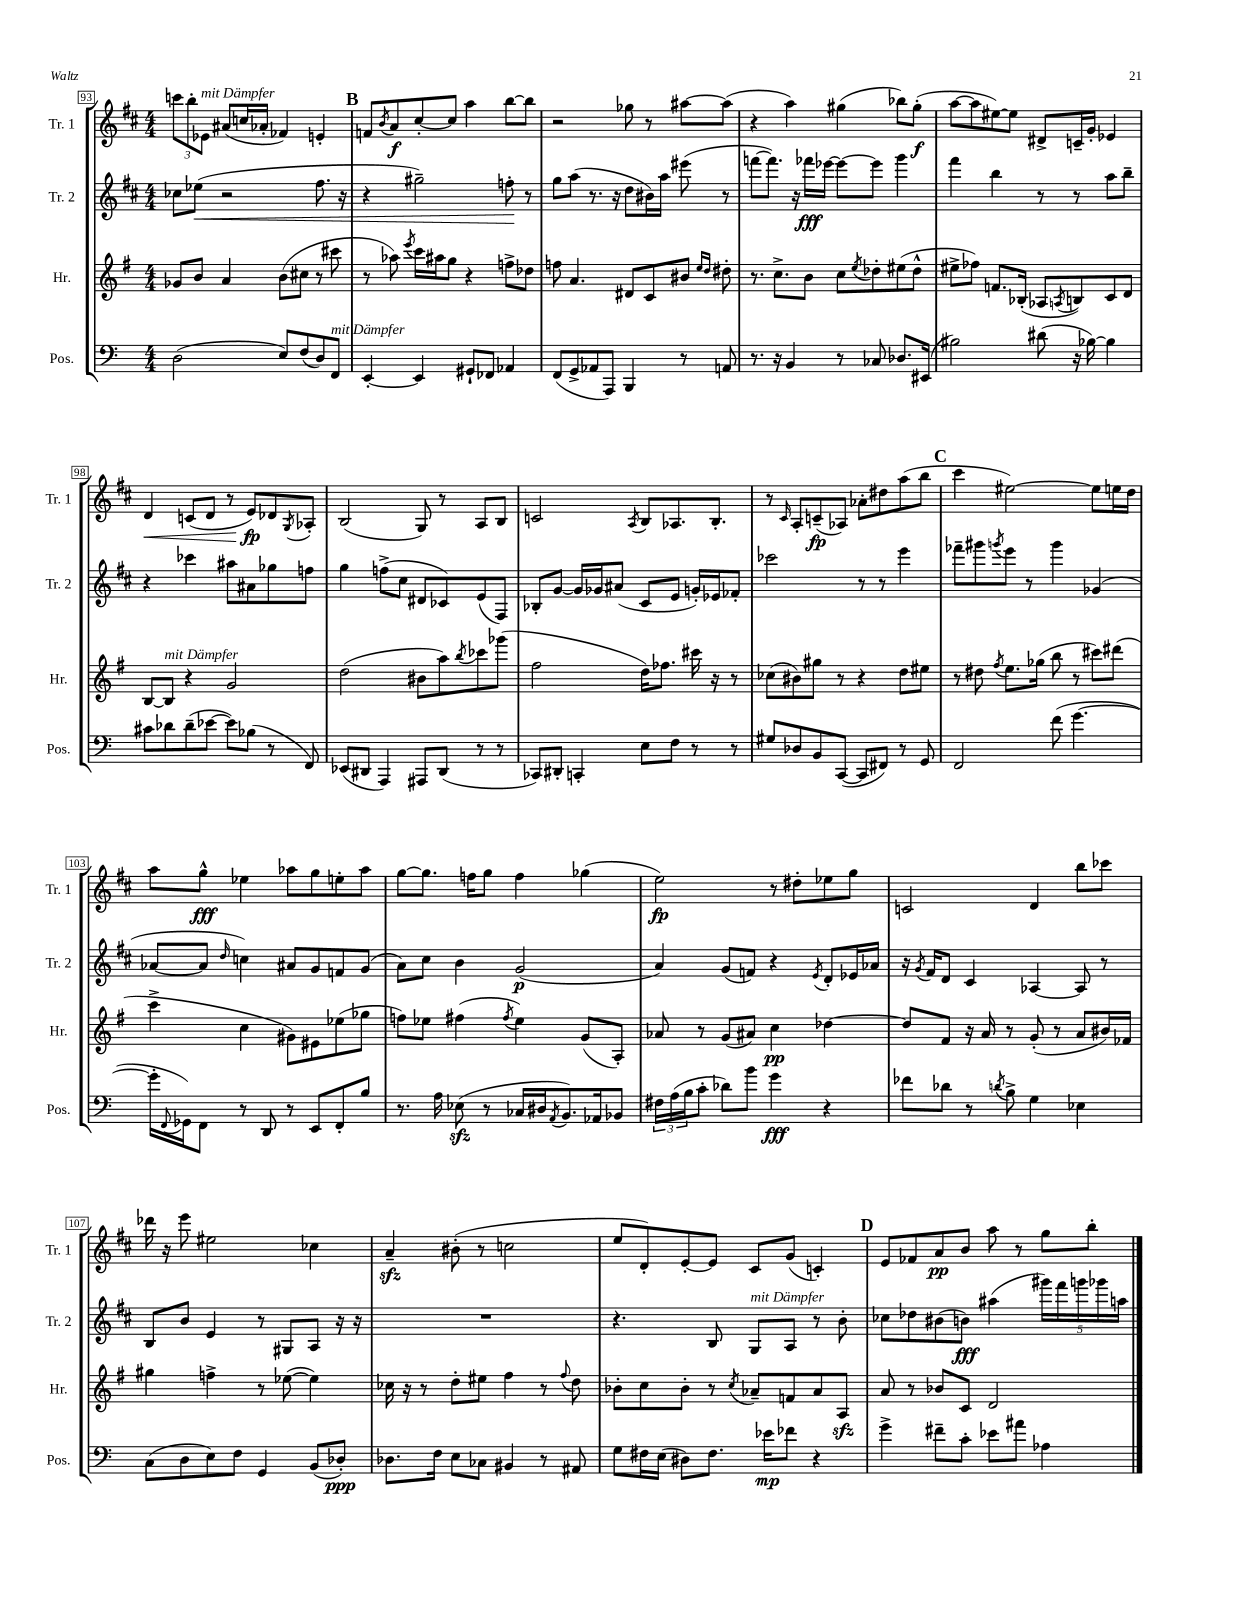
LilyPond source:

<<
\new StaffGroup <<
\new Staff = "s0" \with { instrumentName = "Tr. 1" shortInstrumentName = "Tr. 1" } {
    \clef treble \key d \major \numericTimeSignature \time 4/4
    \tuplet 3/2 { c'''8 b''8-. ees'8^\markup { \italic "mit Dämpfer" } } ais'8( c''16 aes'16-. fes'4) e'4-. |
    \mark \markup { \bold "B" } f'8 \acciaccatura { b'8 } a'8\f cis''8~-. cis''8 a''4 b''8~ b''8 |
    r2 ges''8 r8 ais''8~ ais''8( |
    r4 a''4) gis''4( bes''8) gis''8-.\f( |
    a''8~ a''8 eis''8~) eis''8 dis'8-> c'16-- g'16-. ees'4 |
    d'4\< c'8( d'8 r8 e'8\fp\!) des'8 \acciaccatura { g8 } aes8-. |
    b2( g8) r8 a8 b8 |
    c'2 \acciaccatura { a8 } b8 aes8. b8.-. |
    r8 \grace { cis'16 } a8-. c'8--\fp( aes8) aes'8-. dis''8 a''8( b''8 |
    \mark \markup { \bold "C" } cis'''4 eis''2~) eis''8 e''16 d''16 |
    a''8 g''8-^\fff ees''4 aes''8 g''8 e''8-. aes''8 |
    g''8~ g''8. f''16 g''8 f''4 ges''4( |
    e''2\fp) r8 dis''8-. ees''8 g''8 |
    c'2 d'4 b''8 ces'''8 |
    des'''16 r16 e'''8 eis''2 ces''4 |
    a'4--\sfz bis'8-.( r8 c''2 |
    e''8 d'8-.) e'8~-. e'8 cis'8 g'8( c'4-.) |
    \mark \markup { \bold "D" } e'8 fes'8 a'8\pp b'8 a''8 r8 g''8 b''8-. \bar "|." |
}
\new Staff = "s1" \with { instrumentName = "Tr. 2" shortInstrumentName = "Tr. 2" } {
    \clef treble \key d \major \numericTimeSignature \time 4/4
    ces''8 ees''8\<( r2 fis''8. r16 |
    \mark \markup { \bold "B" } r4 gis''2--) f''8-.\! r8 |
    g''8 a''8( r8. r16 d''8 bis'16) a''16 eis'''8( r8 |
    f'''8~ f'''8.) r16 fes'''16\fff ees'''16~ ees'''8~ ees'''8 g'''4 |
    fis'''4 b''4 r8 r8 a''8 b''8-- |
    r4 ces'''4 ais''8 ais'8 ges''8 f''8 |
    g''4 f''8->( cis''8 dis'8 ces'8) e'8( fis8) |
    bes8-. g'8~ g'16 ges'16 ais'8( cis'8 e'8 g'16-.) ees'16 fes'8-. |
    ces'''2 r8 r8 e'''4 |
    \mark \markup { \bold "C" } fes'''8-- gis'''8 \acciaccatura { g'''8 } e'''8 r8 g'''4 ges'4( |
    aes'8~ aes'8 \grace { d''16 } c''4) ais'8 g'8 f'8 g'8( |
    a'8) cis''8 b'4 g'2\p( |
    a'4) g'8( f'8) r4 \acciaccatura { e'8 } d'8-. ees'16 aes'16 |
    r16 \acciaccatura { g'8 } fis'16 d'8 cis'4 aes4~ aes8 r8 |
    b8 b'8 e'4 r8 gis8 a8 r16 r16 |
    R1 |
    r4. b8 g8^\markup { \italic "mit Dämpfer" } a8 r8 b'8-. |
    \mark \markup { \bold "D" } ces''8 des''8 bis'8( b'8\fff) ais''4( \tuplet 5/4 { gis'''16) fis'''16 g'''16 ges'''16 a''16 } \bar "|." |
}
\new Staff = "s2" \with { instrumentName = "Hr." shortInstrumentName = "Hr." } {
    \clef treble \key g \major \numericTimeSignature \time 4/4
    ges'8 b'8 a'4 b'8( cis''8 r8 cis'''8 |
    \mark \markup { \bold "B" } r8 aes''8) \acciaccatura { e'''8 } c'''16 ais''16 g''8 r4 f''8-> des''8 |
    f''8 a'4. dis'8 c'8 bis'8 \grace { e''16 d''16 } dis''8-. |
    r8. c''8.-> b'8 c''8 \acciaccatura { e''8 } des''8-. eis''8( des''8-^ |
    eis''8-> fes''8) f'8. bes16-.( aes8 \acciaccatura { a8 } b8) c'8 d'8 |
    b8~ b8^\markup { \italic "mit Dämpfer" } r4 g'2 |
    d''2( bis'8 a''8) \acciaccatura { b''8 } ces'''8 ges'''8( |
    fis''2 d''16) fes''8. cis'''16 r16 r8 |
    ces''8( bis'8) gis''8 r8 r4 d''8 eis''8 |
    \mark \markup { \bold "C" } r8 dis''8 \acciaccatura { fis''8 } e''8. ges''16( b''8 r8 cis'''8) dis'''8( |
    c'''4-> c''4 gis'8) eis'8 ees''8( ges''8 |
    f''8) ees''8 fis''4( \acciaccatura { fis''8 } ees''4) g'8( a8-.) |
    aes'8 r8 g'8( ais'8) c''4\pp des''4~ |
    des''8 fis'8 r16 a'16 r8 g'8-.( r8 a'8 bis'16) fes'16 |
    gis''4 f''4-> r8 ees''8~( ees''4) |
    ces''16 r16 r8 d''8-. eis''8 fis''4 r8 \appoggiatura { fis''8 } d''8 |
    bes'8-. c''8 bes'8-. r8 \acciaccatura { c''8 } aes'8-- f'8 aes'8 a8\sfz |
    \mark \markup { \bold "D" } a'8 r8 bes'8 c'8 d'2 \bar "|." |
}
\new Staff = "s3" \with { instrumentName = "Pos." shortInstrumentName = "Pos." } {
    \clef bass \key c \major \numericTimeSignature \time 4/4
    d2( e8) f8( d8) f,8^\markup { \italic "mit Dämpfer" } |
    \mark \markup { \bold "B" } e,4~-. e,4 gis,8-! fes,8 aes,4 |
    f,8( g,8-> aes,8 a,,8) b,,4 r8 a,8 |
    r8. r16 b,4 r8 ces8 des8. eis,16( |
    bis2) dis'8( r16 bes16~) bes4 |
    cis'8 des'8 des'8--( ees'8~ ees'8) bes8( r8 f,8) |
    ees,8( dis,8 a,,4) ais,,8 dis,8( r8 r8 |
    ces,8) dis,8-. c,4-. e8 f8 r8 r8 |
    gis8 des8 b,8 c,8~( c,8 fis,8) r8 g,8 |
    \mark \markup { \bold "C" } f,2 f'8( g'4.~ |
    g'16-. \appoggiatura { f,8 } ges,16) f,8 r8 d,8 r8 e,8 f,8-. b8 |
    r8. a16 ees8\sfz( r8 ces16 dis16 \acciaccatura { a,8 } b,8.) aes,16 bes,8 |
    \tuplet 3/2 { fis16 a16( b16 } c'8-. des'8) b'8 g'4\fff r4 |
    fes'8 des'8 r8 \acciaccatura { d'8 } b8-> g4 ees4 |
    c8( d8 e8) f8 g,4 b,8( des8-.\ppp) |
    des8. f16 e8 ces8 bis,4 r8 ais,8 |
    g8 fis16 e16( dis8) fis8. ees'16\mp fes'8 r4 |
    \mark \markup { \bold "D" } g'4-> fis'8-- c'8-. ees'8 ais'8 aes4 \bar "|." |
}
>>
>>
\layout { \context { \Score currentBarNumber = #93 \override BarNumber.stencil = #(make-stencil-boxer 0.1 0.3 ly:text-interface::print) } }
